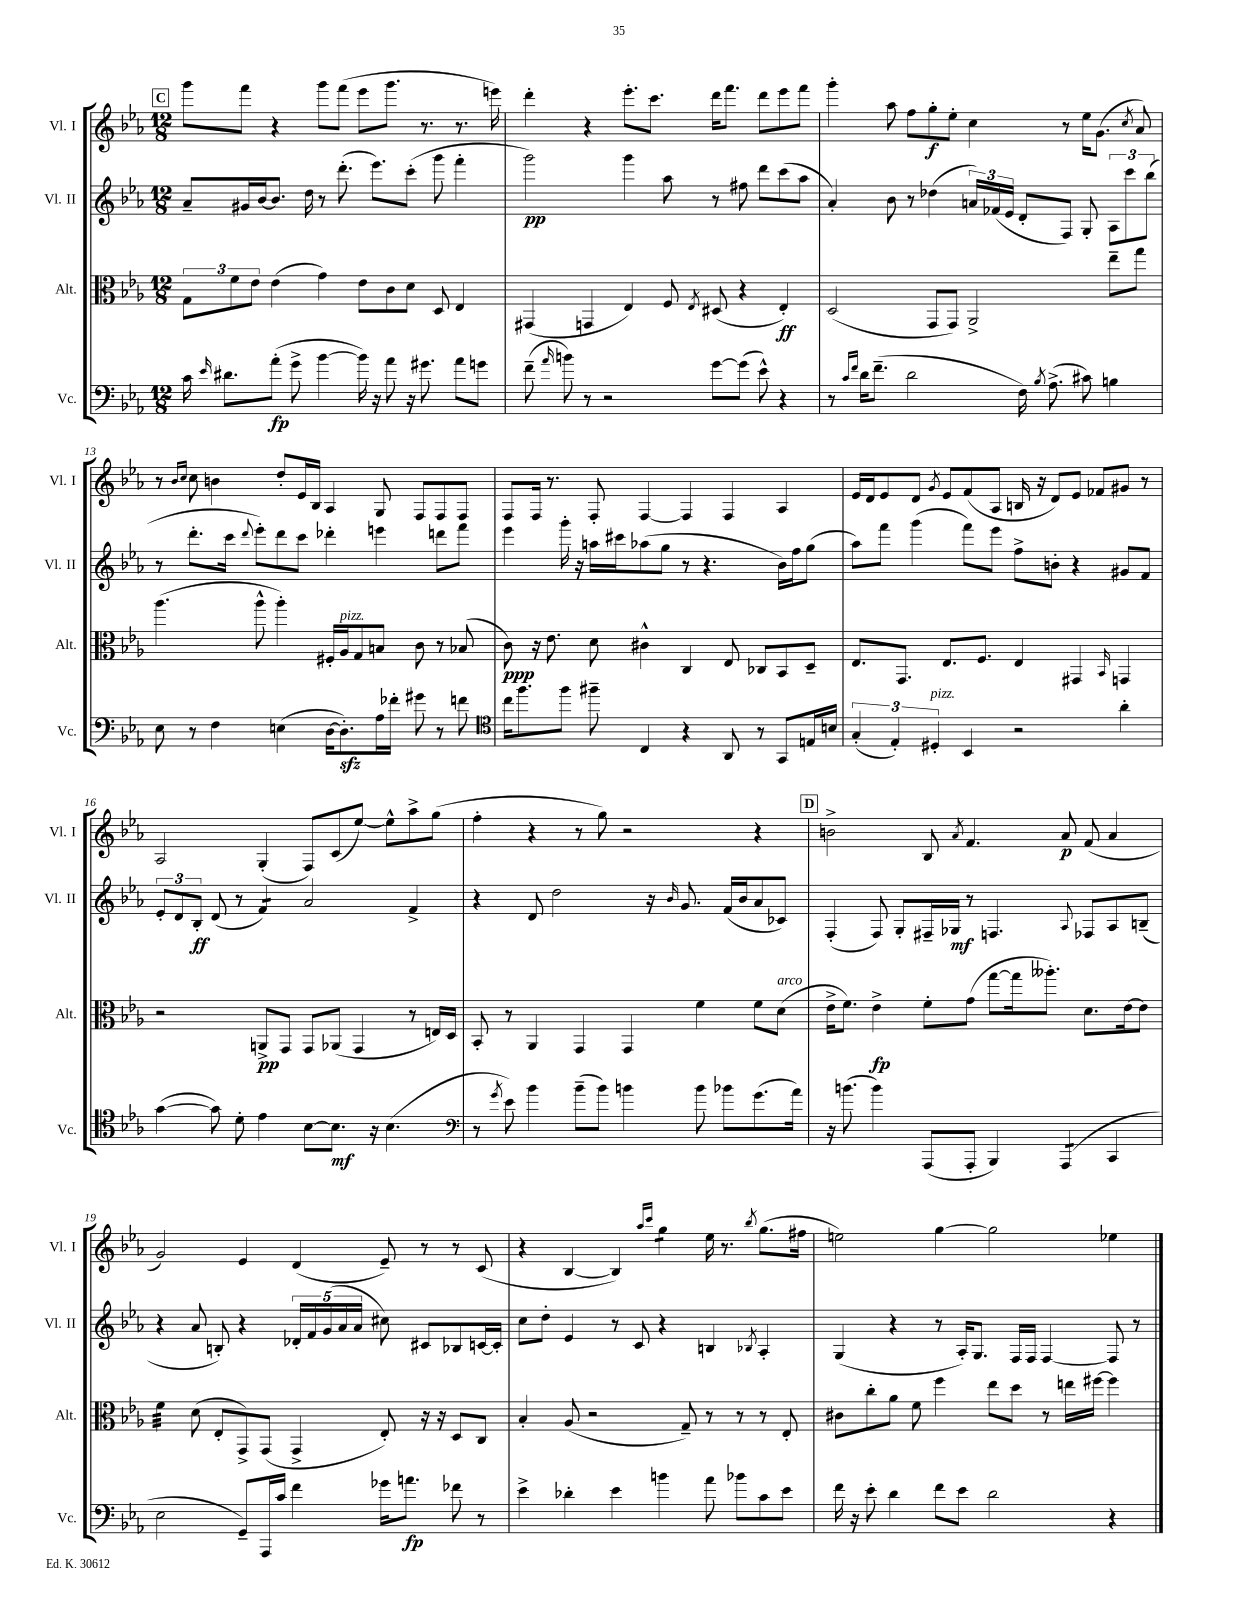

**kern	**kern	**kern	**kern
*staff4	*staff3	*staff2	*staff1
*clefF4	*clefC3	*clefG2	*clefG2
*k[b-e-a-]	*k[b-e-a-]	*k[b-e-a-]	*k[b-e-a-]
*M12/8	*M12/8	*M12/8	*M12/8
16c	12G	8a-~	8ggg
16qqe-	.	.	.
8.d#	.	.	.
.	12f	.	.
.	.	16g#	8fff
.	12e-	.	.
.	.	[16b-	.
(8a-'	(4e-	8.b-]	4r
8g^	.	.	.
.	.	16dd	.
[4b-	4g)	8r	8ggg
.	.	(8.ddd'	(8fff
16b-])	8e-	.	8eee-
16r	.	8.eee-)	.
8a-	8c	.	8.ggg
16r	8d	(8ccc'	.
8.g#	.	.	8.r
.	8D	8ggg	.
8a-	4E-	4fff'	8.r
8g	.	.	.
.	.	.	16eee)
=	=	=	=
(8f~	(4GG#	2ggg)	4ddd'
16qqa-	.	.	.
8b)	.	.	.
8r	4GG	.	4r
2r	.	.	.
.	4E-)	4ggg	8.eee-'
.	.	.	8.ccc
.	8F	8aa-	.
.	8qE-	.	.
[8g	(8D#	8r	16ddd
.	.	.	8.fff
(8g]	4r	8ff#	.
8e-^^)	.	8ddd	8ddd
4r	4E-')	(8ccc	8eee-
.	.	8aa-	8fff
=	=	=	=
8r	(2D	4a-')	4ggg'
16qqc	.	.	.
16qqf	.	.	.
16d	.	.	.
(8.f~	.	.	.
.	.	8b-	8aa-
2d	.	8r	8ff
.	8GG	(4dd-	8gg'
.	8GG)	.	8ee-'
.	2AA-^	24a)	4cc
.	.	(24f-	.
.	.	24e-	.
16F)	.	8d'	.
8qB-	.	.	.
(8.A-^	.	.	.
.	.	8F)	8r
8c#)	.	8G'	16ee-
.	.	.	(8.g
4B	8ee-~	12A-	.
.	.	12ccc	.
.	.	.	8qcc
.	8gg	.	8a-)
.	.	(12bb-	.
=	=	=	=
8E-	(4.aa-	8r	8r
.	.	.	16qqb-
.	.	.	16qqcc
8r	.	8.ddd'	8cc
4F	.	.	4b
.	.	16ccc	.
.	.	8qqddd	.
.	8aa-^^	8eee-')	.
(4E	4aa-')	8ddd	8dd'
.	.	8ccc	16e-
.	.	.	16B-
[16D	16F#'	4ddd-'	4A-
8.D'])	16A-	.	.
.	8G	.	.
16A-	8B	4eee	8G
16f-'	.	.	.
8g#	8c	.	8F
8r	8r	8ddd	8F
8f	(8B-	8fff	8F
=	=	=	=
*clefC4	*	*	*
16cc	8c)	4eee-	8F
8.ff	.	.	.
.	16r	.	16F
.	8.e-	.	8.r
8ff	.	16ggg'	.
.	.	16r	.
8ff#~	8d	16aa	8F'
.	.	16ccc#	.
4C	4c#^^	(8aa-	[4F
.	.	8gg	.
4r	4C	8r	4F]
.	.	4.r	.
8AA-	8E-	.	4F
8r	8C-	.	.
8GG	8BB-	16b-)	4A-
.	.	16ff	.
16E	8D~	(8gg	.
16B	.	.	.
=	=	=	=
(6G'	8.E-	8aa-)	16e-
.	.	.	16d
.	.	8fff	8e-
6E-')	.	.	.
.	8.GG	.	.
.	.	(4ggg	8d
6D#'	.	.	.
.	.	.	8qg
.	8.E-	.	8e-
4BB-	.	8fff)	(8f
.	8.F	.	.
.	.	8eee-	8A-
2r	4E-	8ff^	16B
.	.	.	16r
.	.	8b'	8d)
.	4GG#	4r	8e-
.	.	.	8f-
.	16qqBB-	.	.
4a-'	4GG	8g#	8g#
.	.	8f	8r
=	=	=	=
([4g	2r	12e-'	2A-
.	.	12d	.
.	.	12B-'	.
8g])	.	(8d	.
8d'	.	8r	.
4e-	8AA^	4f)	(4G'
.	8GG	.	.
[8B-	8GG	2a-	8F)
8.B-]	(8AA-	.	(8c
.	4GG	.	[8ee-)
16r	.	.	.
(4.B-	.	.	8ee-^^]
.	8r	4f^	8aa-^
.	16E)	.	(8gg
.	16D	.	.
=	=	=	=
*clefF4	*	*	*
8r	8BB-'	4r	4ff'
8qg	.	.	.
8e-)	8r	.	.
4b-	4AA-	8d	4r
.	.	2dd	.
(8b-~	4GG	.	8r
8b-)	.	.	8gg)
4b	4GG	.	2r
.	.	16r	.
.	.	16qqb-	.
.	.	8.g	.
8b	4f	.	.
8b-	.	(16f	.
.	.	16b-	.
(8.g	8f	8a-	4r
.	(8d	8c-)	.
16a-)	.	.	.
=	=	=	=
16r	16e-^	(4F'	2b^
(8.b	8.f)	.	.
4b)	4e-^	8F)	.
.	.	8G'	.
(8AAA-	8f'	16F#~	8B-
.	.	16G-	.
.	.	.	8qa-
8AAA-'	(8g	8r	4.f
4BBB-)	[8gg	4.F	.
.	16gg]	.	.
.	8.aa--')	.	.
(4AAA-	.	.	8a-
.	.	8qqA-	.
.	8.d	8F-	(8f
4CC	.	8A-	4a-
.	[16e-	.	.
.	8e-]	(8B~	.
=	=	=	=
2E-	4f	4r	2g)
.	(8d	8a-	.
.	8E-'	8B')	.
8GG~)	8GG^)	4r	4e-
16AAA-	(8GG	.	.
16c	.	.	.
4f	4GG^	20d-'	(4d
.	.	20f	.
.	.	(20g	.
.	.	20a-	.
.	.	20a-	.
16g-	8E-')	8cc#)	8e-~)
8.a	.	.	.
.	16r	8c#	8r
.	16r	.	.
8f-	8D	8B-	8r
8r	8C	[16c	(8c
.	.	16c']	.
=	=	=	=
4e-^	4B-'	8cc	4r
.	.	8dd'	.
4d-'	(8A-	4e-	[4B-
.	2r	.	.
4e-	.	8r	4B-])
.	.	8c	.
.	.	.	16qqaa-
.	.	.	16qqccc
4b	.	4r	4gg
.	8G~)	.	.
8a-	8r	4B	16ee-
.	.	.	8.r
8b-	8r	.	.
.	.	8qB-	8qbb-
8c	8r	4A-'	(8.gg
8e-	8E-'	.	.
.	.	.	16ff#
=	=	=	=
16f	8c#	(4G	2ee)
16r	.	.	.
8e-'	8cc'	.	.
4d	8a-	4r	.
.	8f	.	.
8f	4ff	8r	[4gg
8e-	.	16A-')	.
.	.	8.G	.
2d	8ee-	.	2gg]
.	8dd	16F	.
.	.	16F	.
.	8r	[4F	.
.	16ee	.	.
.	[16ff#	.	.
4r	4ff#]	8F]	4ee-
.	.	8r	.
==	==	==	==
*-	*-	*-	*-
